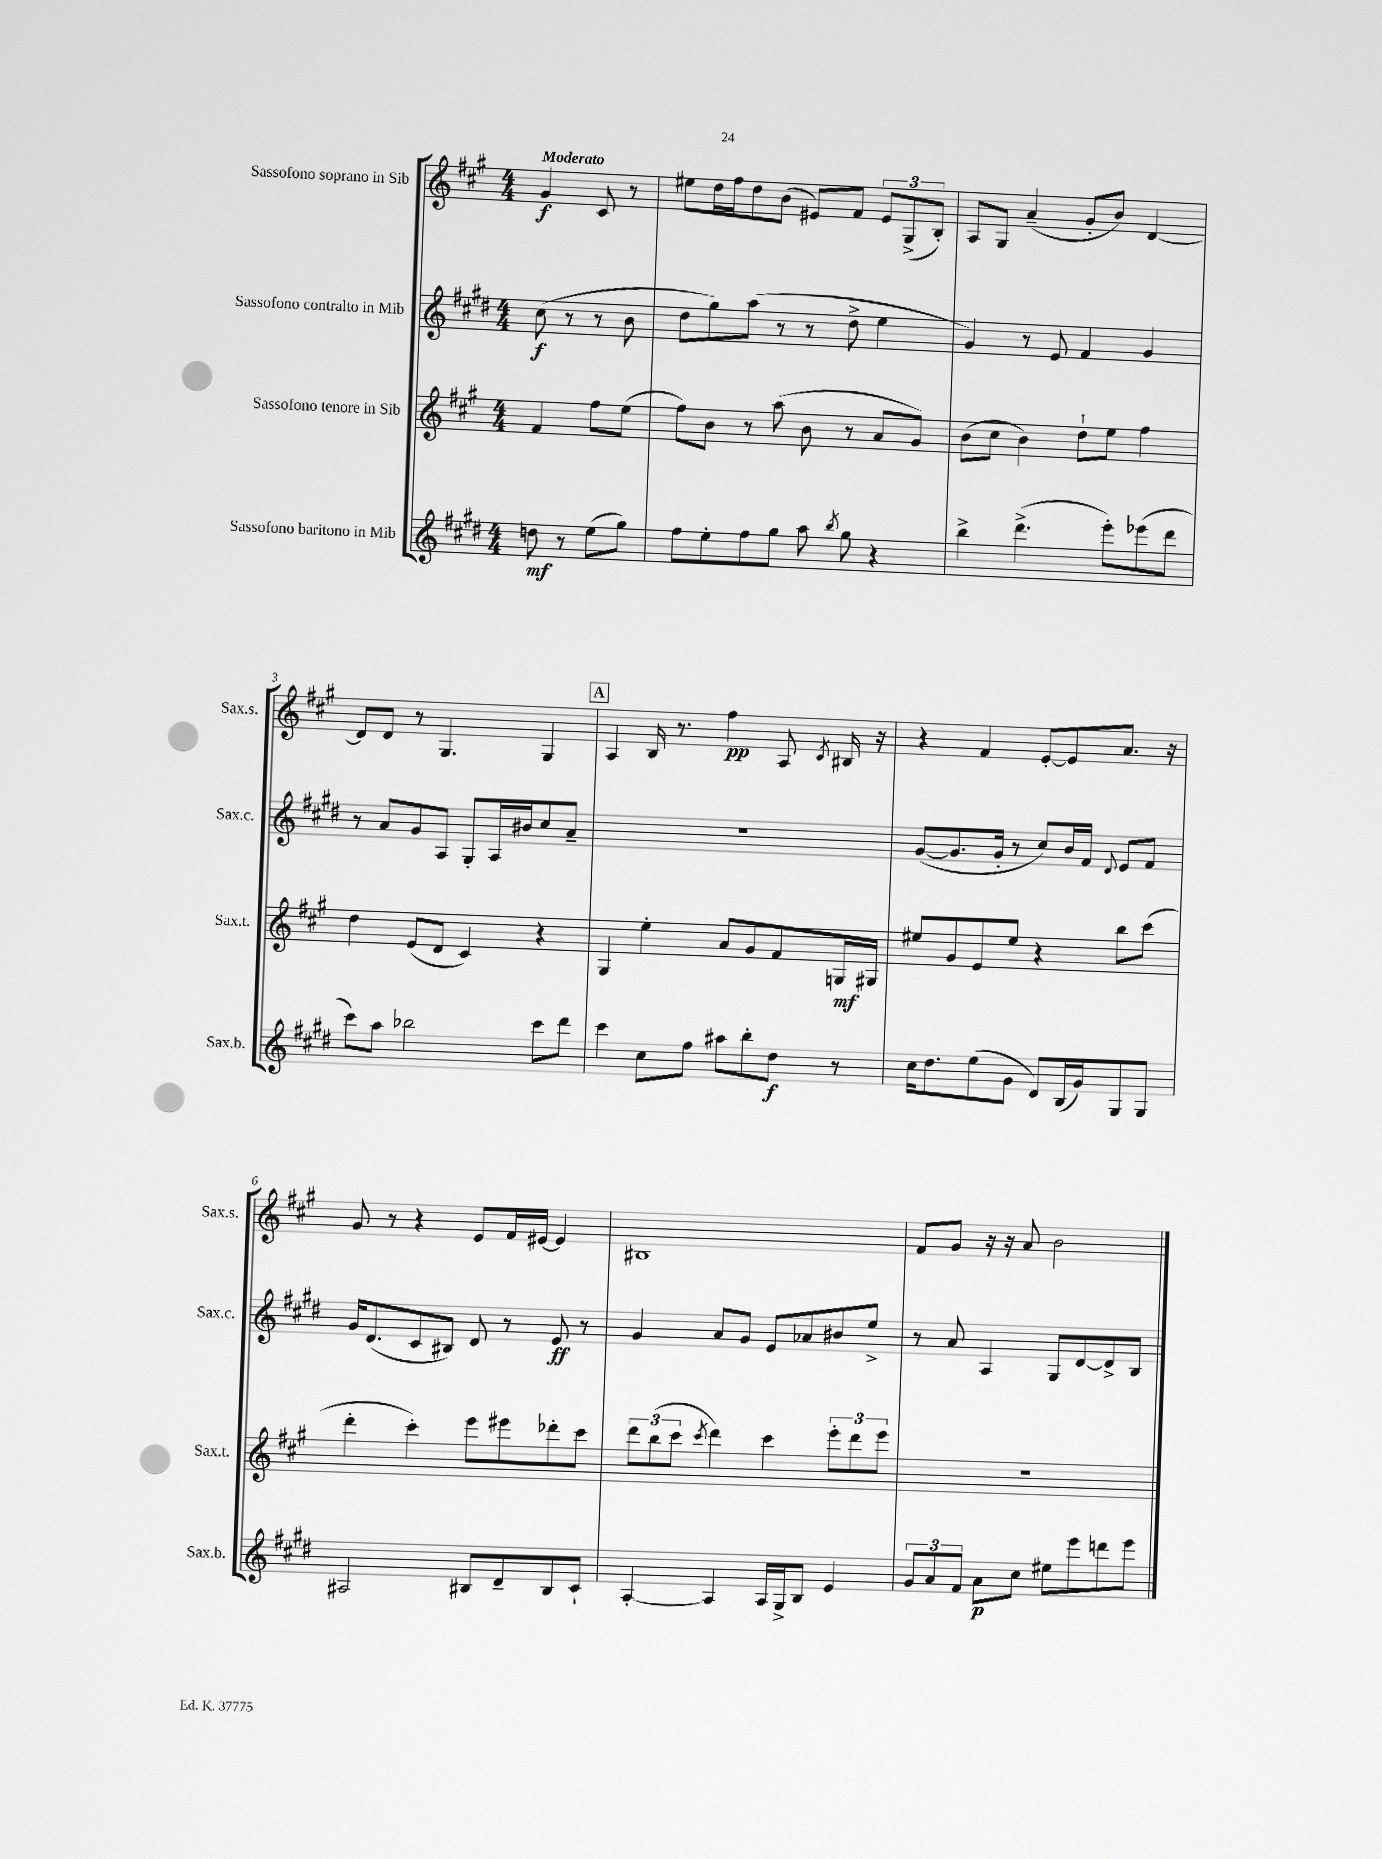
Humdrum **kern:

**kern	**dynam	**kern	**dynam	**kern	**dynam	**kern	**dynam
*part4	*part4	*part3	*part3	*part2	*part2	*part1	*part1
*staff4	*staff4	*staff3	*staff3	*staff2	*staff2	*staff1	*staff1
*I"Sassofono baritono in Mib	*	*I"Sassofono tenore in Sib	*	*I"Sassofono contralto in Mib	*	*I"Sassofono soprano in Sib	*
*I'Sax.b.	*	*I'Sax.t.	*	*I'Sax.c.	*	*I'Sax.s.	*
*clefG2	*	*clefG2	*	*clefG2	*	*clefG2	*
*k[f#c#g#d#]	*	*k[f#c#g#]	*	*k[f#c#g#d#]	*	*k[f#c#g#]	*
*M4/4	*	*M4/4	*	*M4/4	*	*M4/4	*
=	=	=	=	=	=	=	=
!	!	!	!	!	!	!LO:TX:a:B:t=Moderato	!
8ddn\	mf	4f#/	.	(8cc#\	f	4g#/	f
8r	.	.	.	8r	.	.	.
(8ee\L	.	8ff#\L	.	8r	.	8c#/	.
8gg#\J)	.	(8ee\J	.	8b\	.	8r	.
=1	=1	=1	=1	=1	=1	=1	=1
8ff#\L	.	8ff#\L)	.	8dd#\L	.	8ee#X\L	.
8ee'\	.	8b\J	.	8gg#\)	.	16dd\L	.
.	.	.	.	.	.	16ff#\J	.
8ff#\	.	8r	.	(8aa\J	.	8dd\	.
8gg#\J	.	(8aa\	.	8r	.	(8b\J	.
8aa\	.	8b\	.	8r	.	8e#X/L)	.
8qbb/	.	.	.	.	.	.	.
8gg#\	.	8r	.	8dd#^\	.	8f#/J	.
4r	.	8a/L	.	4ee\	.	12e#/L	.
.	.	.	.	.	.	(12G#^/	.
.	.	8g#/J)	.	.	.	.	.
.	.	.	.	.	.	12B'/J)	.
=2	=2	=2	=2	=2	=2	=2	=2
4bb^\	.	(8b\L	.	4g#/)	.	8A/L	.
.	.	8cc#\J	.	.	.	8G#/J	.
(4.ddd#^\	.	4b\)	.	8r	.	(4a~/	.
.	.	.	.	8e/	.	.	.
.	.	8dd`\L	.	4f#/	.	8g#'/L	.
8eee'\L)	.	8ee\J	.	.	.	8b/J)	.
(8eee-X\	.	4ff#\	.	4g#/	.	[4d/	.
8ddd#\J	.	.	.	.	.	.	.
!!LO:LB:g=z
=3	=3	=3	=3	=3	=3	=3	=3
8ccc#\L)	.	4dd\	.	8r	.	8d/L]	.
8aa\J	.	.	.	8a/L	.	8d/J	.
2bb-X\	.	(8e/L	.	8g#/	.	8r	.
.	.	8d/J	.	8A/J	.	4.G#/	.
.	.	4c#/)	.	8G#'/L	.	.	.
.	.	.	.	16A/L	.	.	.
.	.	.	.	16b#X/J	.	.	.
8ccc#\L	.	4r	.	8cc#/	.	4G#/	.
8ddd#\J	.	.	.	8a~/J	.	.	.
!!LO:REH:place=s1:t=A
=4	=4	=4	=4	=4	=4	=4	=4
4ccc#\	.	4G#/	.	1r	.	4A/	.
8cc#\L	.	4ee'\	.	.	.	16B/	.
.	.	.	.	.	.	8.r	.
8ff#\J	.	.	.	.	.	.	.
8aa#X\L	.	8a/L	.	.	.	4ff#\	pp
8bb'\	.	8g#/	.	.	.	.	.
8dd#\J	f	8f#/	.	.	.	8A/	.
.	.	.	.	.	.	8qc#/	.
8r	.	16Gn/L	mf	.	.	16B#X/	.
.	.	16G#X/JJ	.	.	.	16r	.
=5	=5	=5	=5	=5	=5	=5	=5
16cc#\KL	.	8ee#X/L	.	([8g#/L	.	4r	.
8.dd#\	.	.	.	.	.	.	.
.	.	8g#/	.	8.g#/]	.	.	.
(8ee\	.	8e/	.	.	.	4f#/	.
.	.	.	.	16g#'/Jk	.	.	.
8g#\J	.	8ee#/J	.	8r	.	.	.
8d#/L)	.	4r	.	8cc#/L)	.	[8e'/L	.
(16B/L	.	.	.	16b/L	.	8e/]	.
16g#/J)	.	.	.	16f#/JJ	.	.	.
.	.	.	.	8qqd#/	.	.	.
8G#/	.	8bb\L	.	8e/L	.	8.a/J	.
8G#/J	.	(8ccc#\J	.	8f#/J	.	.	.
.	.	.	.	.	.	16r	.
!!LO:LB:g=z
=6	=6	=6	=6	=6	=6	=6	=6
2A#X/	.	4ddd'\	.	16g#/KL	.	8g#/	.
.	.	.	.	(8.d#/	.	.	.
.	.	.	.	.	.	8r	.
.	.	4ccc#'\)	.	8c#/	.	4r	.
.	.	.	.	8B#X/J)	.	.	.
8B#X/L	.	8eee\L	.	8d#/	.	8e/L	.
8d#~/	.	8eee#X\	.	8r	.	16f#/L	.
.	.	.	.	.	.	[16e#X/JJ	.
8B#/	.	8ddd-X'\	.	8e/	ff	4e#/]	.
8c#`/J	.	8ccc#\J	.	8r	.	.	.
=7	=7	=7	=7	=7	=7	=7	=7
[4A'/	.	12ddd\L	.	4g#/	.	1B#X	.
.	.	(12bb\	.	.	.	.	.
.	.	12ccc#\J	.	.	.	.	.
.	.	8qccc#/	.	.	.	.	.
4A/]	.	4ddd\)	.	8a/L	.	.	.
.	.	.	.	8g#/J	.	.	.
16A/LL	.	4ccc#\	.	8e/L	.	.	.
16G#^/J	.	.	.	.	.	.	.
8B/J	.	.	.	8a-X/	.	.	.
4e/	.	12eee'\L	.	8b#X/	.	.	.
.	.	12ddd\	.	.	.	.	.
.	.	.	.	8ee^/J	.	.	.
.	.	12eee\J	.	.	.	.	.
=8	=8	=8	=8	=8	=8	=8	=8
12g#/L	.	1r	.	8r	.	8f#/L	.
12a/	.	.	.	.	.	.	.
.	.	.	.	8a/	.	8g#/J	.
12f#/J	.	.	.	.	.	.	.
8a\L	p	.	.	4A/	.	16r	.
.	.	.	.	.	.	16r	.
8cc#\J	.	.	.	.	.	8a/	.
8ee#X\L	.	.	.	8G#/L	.	2b\	.
8eee\	.	.	.	[8d#/	.	.	.
8dddn\	.	.	.	8d#^/]	.	.	.
8eee\J	.	.	.	8B/J	.	.	.
==	==	==	==	==	==	==	==
*-	*-	*-	*-	*-	*-	*-	*-
